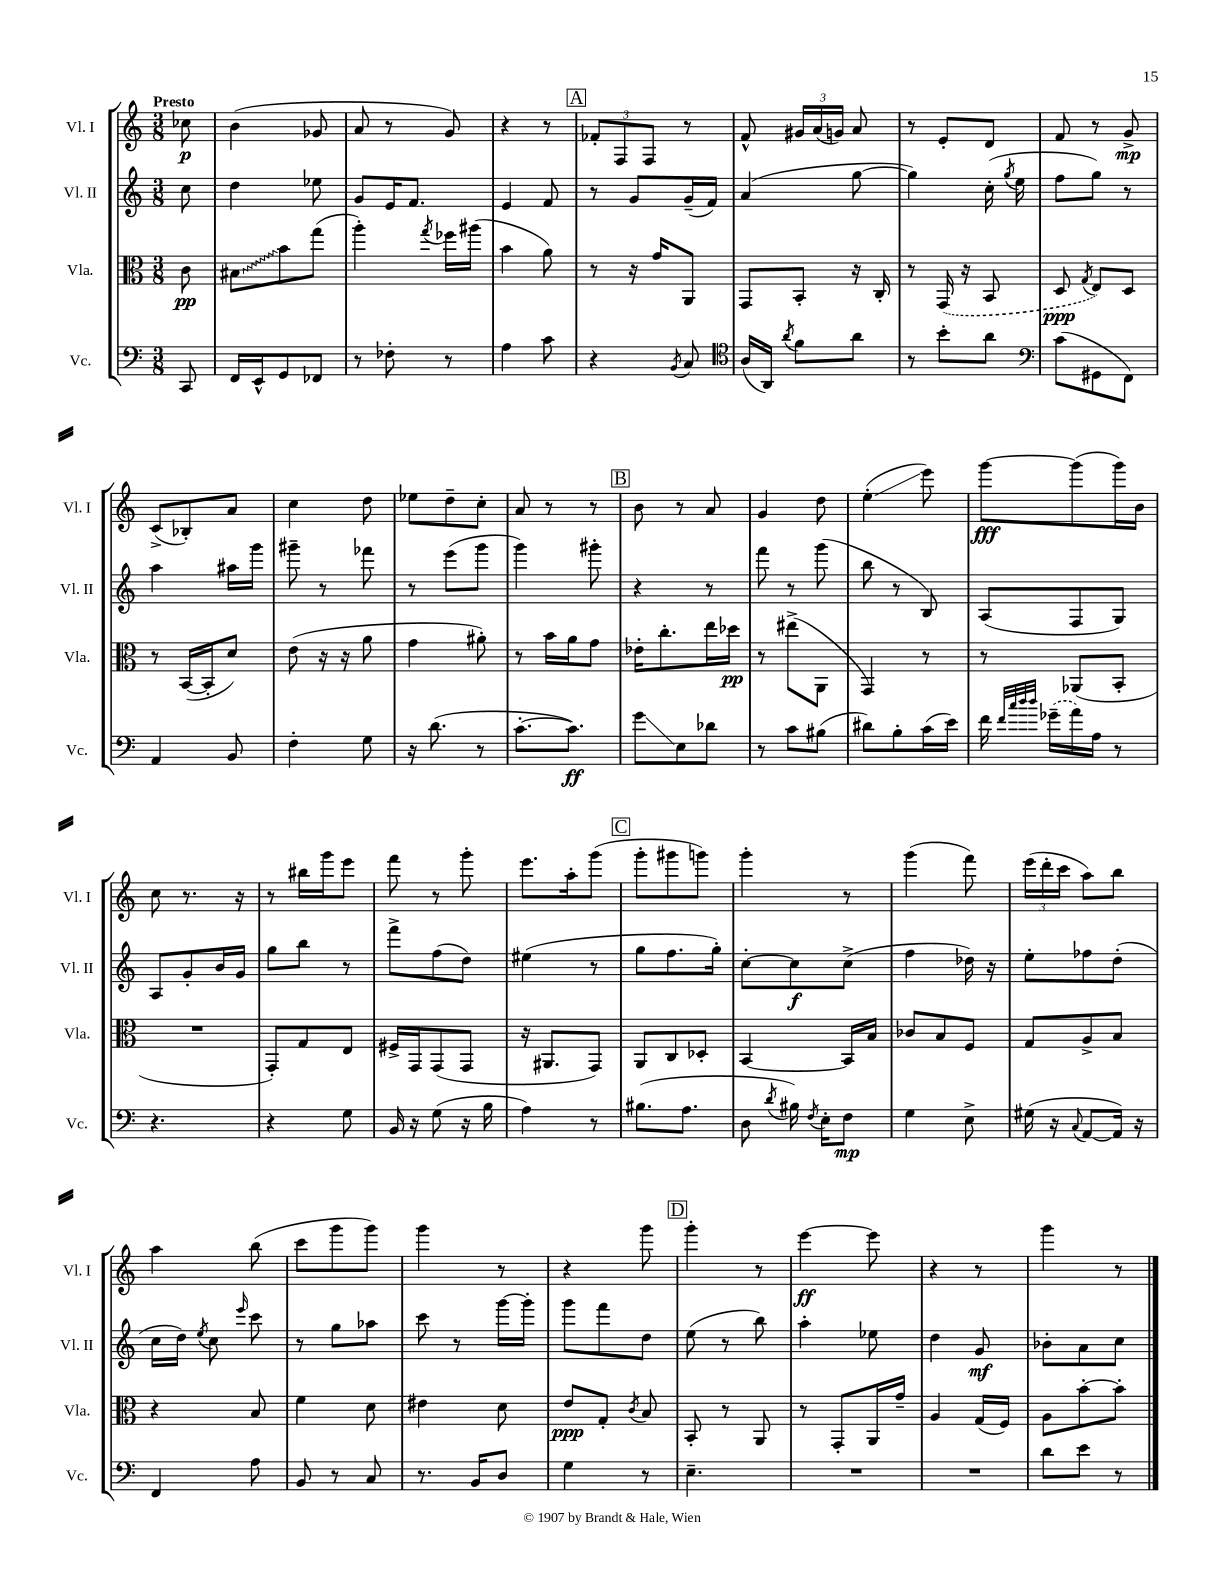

**kern	**kern	**kern	**kern
*staff4	*staff3	*staff2	*staff1
*clefF4	*clefC3	*clefG2	*clefG2
*k[]	*k[]	*k[]	*k[]
*M3/8	*M3/8	*M3/8	*M3/8
8CC	8c	8cc	8cc-
=	=	=	=
16FF	8B#	4dd	(4b
16EE^^	.	.	.
8GG	8b	.	.
8FF-	(8gg	8ee-	8g-
=	=	=	=
8r	4aa')	8g	8a
8F-'	.	16e	8r
.	.	8.f	.
.	8qgg	.	.
8r	16ff-	.	8g)
.	(16aa#	.	.
=	=	=	=
4A	4b	4e	4r
8c	8a)	8f	8r
=	=	=	=
4r	8r	8r	12f-'
.	.	.	12F
.	16r	8g	.
.	.	.	12F
.	16g	.	.
8qBB	.	.	.
8C	8AA	(16g~	8r
.	.	16f)	.
=	=	=	=
*clefC4	*	*	*
(16A	8GG	(4a	8f^^
16AA)	.	.	.
8qa	.	.	.
8f	8BB'	.	24g#
.	.	.	(24a
.	.	.	24g)
8a	16r	[8gg	8a
.	16C'	.	.
=	=	=	=
8r	8r	4gg])	8r
8b'	(16GG	.	8e'
.	16r	.	.
8a	8BB	(16cc'	8d
.	.	8qgg	.
.	.	16ee	.
=	=	=	=
*clefF4	*	*	*
(8c	8D	8ff	8f
.	8qG	.	.
8GG#	8E)	8gg)	8r
8FF)	8D	8r	8g^
=	=	=	=
4AA	8r	4aa	(8c^
.	([16BB	.	8B-')
.	16BB']	.	.
8BB	8d)	16aa#	8a
.	.	16ggg	.
=	=	=	=
4F'	(8e	8ggg#~	4cc
.	16r	8r	.
.	16r	.	.
8G	8a	8fff-	8dd
=	=	=	=
16r	4g	8r	8ee-
(8.d	.	.	.
.	.	(8eee	8dd~
8r	8a#')	8ggg	8cc'
=	=	=	=
[8.c'	8r	4ggg)	8a
.	16b	.	8r
8.c])	16a	.	.
.	8g	8ggg#'	8r
=	=	=	=
8g	16e-'	4r	8b
.	8.cc'	.	.
8E	.	.	8r
8d-	16ee	8r	8a
.	16dd-	.	.
=	=	=	=
8r	8r	8fff	4g
8c	(8ee#^	8r	.
(8B#	8AA	(8ggg	8dd
=	=	=	=
8d#)	4GG)	8bb	(4ee'
8B'	.	8r	.
(16c	8r	8B)	8eee)
16e)	.	.	.
=	=	=	=
16f	8r	(8A	[8ggg
32qqf	.	.	.
32qqcc	.	.	.
32qqdd	.	.	.
32qqdd	.	.	.
(16g-~	.	.	.
16a)	(8AA-	8F	(8ggg]
16A	.	.	.
8r	8BB'	8G)	16ggg)
.	.	.	16b
=	=	=	=
4.r	4.r	8A	8cc
.	.	8g'	8.r
.	.	16b	.
.	.	16g	16r
=	=	=	=
4r	8GG')	8gg	8r
.	8G	8bb	16bb#
.	.	.	16ggg
8G	8E	8r	8eee
=	=	=	=
16BB	16F#^	8fff^	8fff
16r	16GG	.	.
(8G	(8GG	(8ff	8r
16r	8GG	8dd)	8ggg'
16B	.	.	.
=	=	=	=
4A)	16r	(4ee#	8.eee
.	8.AA#	.	.
.	.	.	16aa'
8r	8GG)	8r	(8ggg
=	=	=	=
(8.B#	8AA	8gg	8ggg'
.	8C	8.ff	8ggg#
8.A	.	.	.
.	8D-'	.	8ggg)
.	.	16gg')	.
=	=	=	=
8D	[4BB	[8cc'	4ggg'
8qd	.	.	.
16B#)	.	8cc]	.
8qF	.	.	.
16E'	.	.	.
8F	16BB]	(8cc^	8r
.	16B	.	.
=	=	=	=
4G	8c-	4ff	(4ggg
.	8B	.	.
8E^	8F	16dd-)	8fff)
.	.	16r	.
=	=	=	=
(16G#	8G	8ee'	(24eee
.	.	.	24ddd'
16r	.	.	.
.	.	.	24ccc
8qqC	.	.	.
[8AA	8A^	8ff-	8aa)
16AA])	8B	(8dd'	8bb
16r	.	.	.
=	=	=	=
4FF	4r	16cc	4aa
.	.	16dd)	.
.	.	8qee	.
.	.	8cc	.
.	.	16qqeee	.
8A	8B	8ccc	(8bb
=	=	=	=
8BB	4f	8r	8ccc
8r	.	8gg	8ggg
8C	8d	8aa-	8ggg)
=	=	=	=
8.r	4e#	8ccc	4ggg
.	.	8r	.
16BB	.	.	.
8D	8d	[16ggg	8r
.	.	16ggg']	.
=	=	=	=
4G	8e	8ggg	4r
.	8G'	8fff	.
.	8qc	.	.
8r	8B	8dd	8ggg
=	=	=	=
4.E~	8BB'	(8ee	4ggg'
.	8r	8r	.
.	8AA	8bb)	8r
=	=	=	=
4.r	8r	4aa'	[4eee
.	8GG'	.	.
.	16AA	8ee-	8eee]
.	16g~	.	.
=	=	=	=
4.r	4A	4dd	4r
.	(16G	8g	8r
.	16F)	.	.
=	=	=	=
8d	8A	8b-'	4ggg
8e	[8b'	8a	.
8r	8b']	8cc	8r
==	==	==	==
*-	*-	*-	*-
